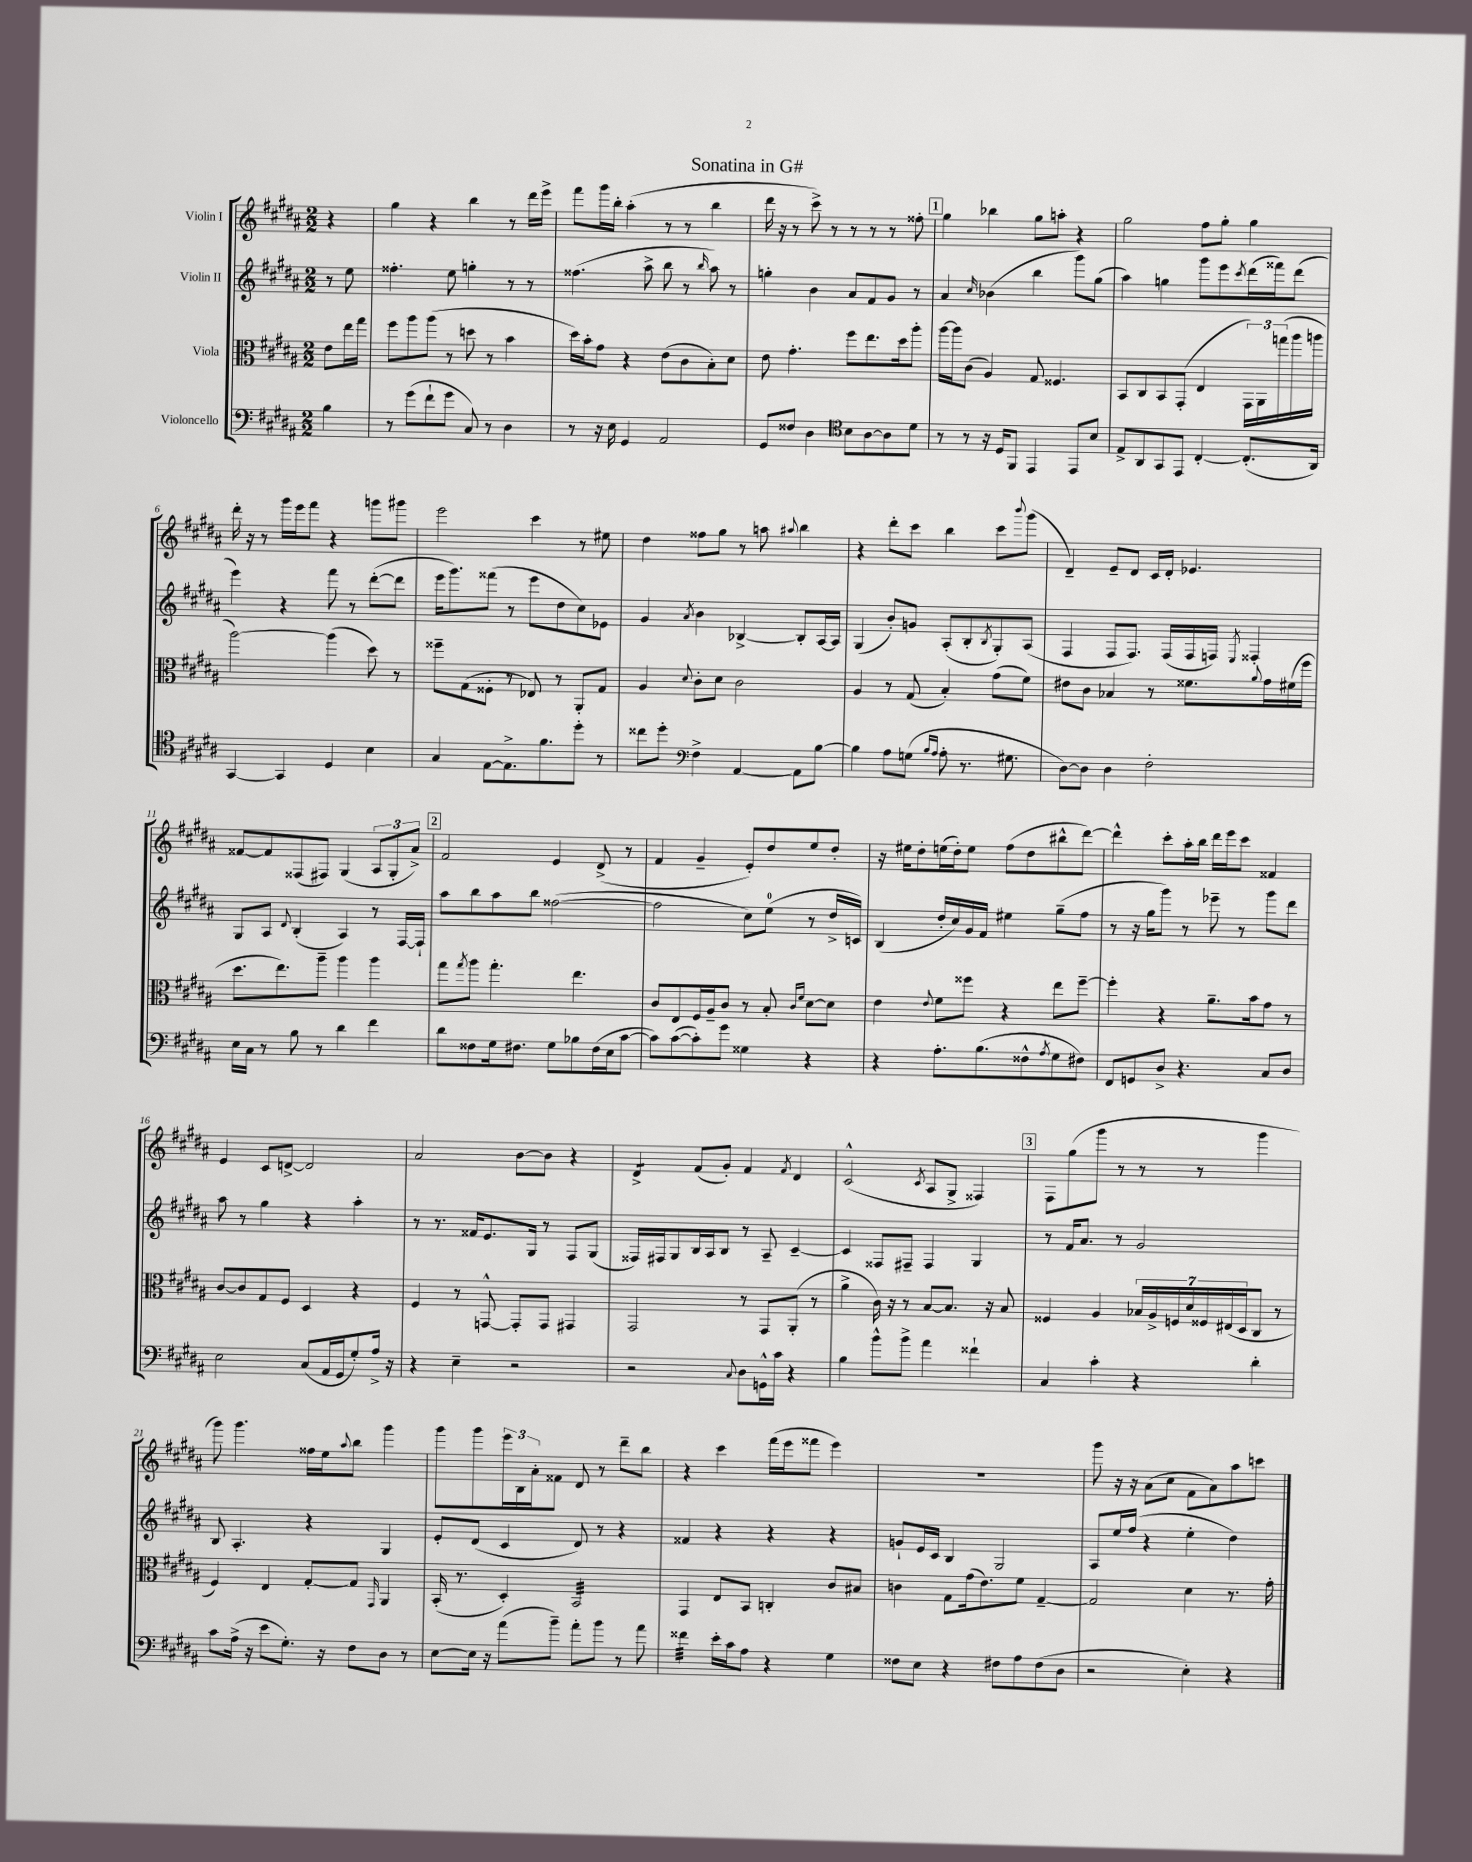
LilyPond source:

\header { title = "Sonatina in G#" }
<<
\new StaffGroup <<
\new Staff = "s0" \with { instrumentName = "Violin I" } {
    \clef treble \key b \major \numericTimeSignature \time 2/2 \partial 4
    r4 |
    gis''4 r4 b''4 r8 dis'''16 e'''16-> |
    fis'''8 gis'''16 b''16-. ais''4-.( r8 r8 b''4 |
    dis'''16 r16 r8 cis'''8->) r8 r8 r8 r8 fisis''8-. |
    \mark \markup { \box "1" } gis''4 bes''4 gis''8 a''8-. r4 |
    gis''2 fis''8 gis''8-. gis''4 |
    dis'''16-. r16 r8 gis'''16 e'''16 fis'''8 r4 g'''8 gis'''8 |
    e'''2 cis'''4 r8 eis''8 |
    dis''4 fisis''8 gis''8 r8 a''8 \appoggiatura { ais''8 } b''4 |
    r4 dis'''8-. cis'''8 b''4 cis'''8 \appoggiatura { b'''8 } gis'''8( |
    dis'4--) e'8-- dis'8 cis'16 dis'16-. ees'4. |
    fisis'8~ fisis'8 fisis8( fis8) gis4( \tuplet 3/2 { ais8 gis8-. ais'8->) } |
    \mark \markup { \box "2" } fis'2 e'4 dis'8->( r8 |
    fis'4 gis'4-- e'8-.) dis''8 e''8 dis''8-. |
    r16 eis''16 dis''8-. e''16( dis''16-.) e''8 fis''8( dis''8 bis''8-^ dis'''8~) |
    dis'''4-^ cis'''8-. ais''16-. b''16 dis'''16 e'''16 cis'''8 fisis'4 |
    e'4 cis'8 d'8~-> d'2 |
    ais'2 b'8~ b'8 r4 |
    dis'4:8-> fis'8( gis'8-.) fis'4 \acciaccatura { fis'8 } dis'4 |
    cis'2-^( \acciaccatura { cis'8 } ais8 gis8-> fisis4) |
    \mark \markup { \box "3" } fis8 gis''8( gis'''8 r8 r8 r8 gis'''4 |
    gis'''8) gis'''4. fisis''16 e''16 \appoggiatura { ais''8 } b''8 gis'''4 |
    gis'''8 gis'''8 \tuplet 3/2 { e'''16 b16 ais'16-. } fisis'8 dis'8 r8 dis'''8-- b''8 |
    r4 cis'''4 fis'''16( e'''16 fisis'''8 e'''4) |
    R1 |
    gis'''8 r16 r16 ais'8( cis''8 fis'8 ais'8) ais''8 c'''8 \bar "|." |
}
\new Staff = "s1" \with { instrumentName = "Violin II" } {
    \clef treble \key b \major \numericTimeSignature \time 2/2 \partial 4
    r8 e''8 |
    fisis''4.-. e''8 g''4-. r8 r8 |
    fisis''4.( ais''8-> b''8 r8 \grace { b''16 } ais''8) r8 |
    g''4-. b'4 ais'8 fis'8 gis'8 r8 |
    \mark \markup { \box "1" } ais'4 \grace { cis''16 } bes'4( b''4 gis'''8) gis''8( |
    ais''4) g''4 gis'''8 e'''8 \acciaccatura { cis'''8 } dis'''16( fisis'''16) dis'''8( |
    e'''4) r4 fis'''8 r8 dis'''8~-.( dis'''8 |
    e'''16 gis'''8.) fisis'''8( r8 e'''8 dis''8 cis''8) ees'8 |
    gis'4 \acciaccatura { ais'8 } b'4 bes4~-> bes8-. ais16~ ais16 |
    gis4( b'8-.) g'8 ais8-.( b8-. \acciaccatura { b8 } gis8-.) ais8( |
    fis4 fis8 fis8.) fis16( fis16 f16) \acciaccatura { e8 } fisis4-. |
    gis8 ais8 \appoggiatura { dis'8 } b4-.( ais4) r8 fis16~ fis16-! |
    \mark \markup { \box "2" } ais''8 b''8 ais''8 b''8 fisis''2~( |
    fisis''2 cis''8) e''8-0( r8 dis''16-> c'16) |
    b4( dis''16-. cis''16) gis'16 fis'16 eis''4 gis''8--( fis''8 |
    r8 r16 gis''16 gis'''8) r8 ees'''8-- r8 gis'''8 dis'''8 |
    ais''8 r8 gis''4 r4 ais''4-. |
    r8 r8. fisis'16 e'8. gis16 r8 fis8 gis8( |
    fisis16) fis16 gis8 b16 ais16 b8 r8 ais8-- cis'4~-- |
    cis'4 fisis8 fis8-- fis4 gis4 |
    \mark \markup { \box "3" } r8 fis'16 ais'8. r8 gis'2 |
    b8 ais4.-. r4 gis4 |
    e'8-. dis'8( cis'4 dis'8) r8 r4 |
    fisis'4 r4 r4 r4 |
    g'8-! e'16 cis'16 b4 gis2 |
    ais8 e''16 fis''16( r4 e''4-. dis''4) \bar "|." |
}
\new Staff = "s2" \with { instrumentName = "Viola" } {
    \clef alto \key b \major \numericTimeSignature \time 2/2 \partial 4
    e'8 e''16 gis''16 |
    fis''8 ais''8 ais''8( r8 d''8 r8 b'4 |
    dis''16) b'16-. gis'8 r4 e'8( cis'8 b8-.) dis'8 |
    e'8 gis'4.-. fis''8 e''8. dis''16 ais''8-. |
    \mark \markup { \box "1" } ais''16~ ais''16 cis'8( ais4) gis8 fisis4. |
    b,8 cis8 b,8 gis,8-.( e4 \tuplet 3/2 { gis,16) ais,16 g''16( } ais''16 a''16 |
    ais''2~) ais''4( dis''8) r8 |
    fisis''8-- gis8( fisis8-. r8 ees8) r8 ais,8-. gis8 |
    ais4 \appoggiatura { dis'8 } cis'8-. dis'8 cis'2 |
    ais4 r8 gis8( b4-.) gis'8( fis'8) |
    eis'8 cis'8 bes4 r8 fisis'8. \appoggiatura { ais'8 } gis'16 fis'16( fis''16 |
    dis''8. e''8.) ais''8-- ais''4 ais''4 |
    \mark \markup { \box "2" } gis''8 \acciaccatura { gis''8 } ais''8 gis''4.-. e''4. |
    cis'8 e8 fis16 ais16-- cis'8 r8 b8-. \grace { cis'16 fis'16 } dis'8~ dis'8 |
    e'4 \appoggiatura { e'8 } fis'8 fisis''8 r4 e''8 fisis''8~-- |
    fisis''4-. r4 ais'8.-- b'16 gis'8 r8 |
    cis'8~ cis'8 gis8 fis8 dis4 r4 |
    fis4 r8 g,8~-^ g,8-. g,8 gis,4 |
    gis,2 r8 gis,8 ais,8-.( r8 |
    ais'4-> cis'16) r16 r8 b8~ b8. r16 b8 |
    \mark \markup { \box "3" } fisis4 ais4 \tuplet 7/4 { bes16 ais16-> f16 dis'16 fisis16 eis16( dis16 } cis8 r8 |
    fis4) e4 gis8~-. gis8 \grace { gis,16 } ais,4 |
    b,16-.( r8. dis4-.) b,2:32 |
    gis,4 e8 b,8 c4-. cis'8 bis8 |
    c'4 gis8 gis'16( e'8.) fis'8 gis4~-- |
    gis2 dis'4 r8. gis'16-. \bar "|." |
}
\new Staff = "s3" \with { instrumentName = "Violoncello" } {
    \clef bass \key b \major \numericTimeSignature \time 2/2 \partial 4
    b4 |
    r8 gis'8( fis'8-! gis'8 cis8) r8 dis4 |
    r8 r16 e16 gis,4 ais,2 |
    gis,8 fisis8 dis4 \clef tenor b8 ais8~ ais8 dis'8 |
    \mark \markup { \box "1" } r8 r8 r16 dis16 fis,8 e,4 e,8 b8 |
    e8-> ais,8 gis,8 e,8 cis4~-. cis8.-.( ais,16) |
    gis,4~ gis,4 dis4 b4 |
    gis4 e8~ e8.-> fis'8. dis''8-. r8 |
    cisis''8 dis''8-. \clef bass fis4-> ais,4~ ais,8 b8~ |
    b4 ais8 g8( \grace { b16 ais16 } ais8-. r8. gis8. |
    dis8~) dis8 dis4 fis2-. |
    e16 cis16 r8 b8 r8 dis'4 fis'4 |
    \mark \markup { \box "2" } dis'8 fisis8 gis16 fis8. gis8 bes8 fis16( e16 cis'8~ |
    cis'8) cis'8~( cis'8-.) gis'8 gisis4 r4 |
    r4 ais8.-. b8.( fisis8-^ \acciaccatura { ais8 } gis8 fis8) |
    fis,8 g,8 dis8-> r4. cis8 dis8 |
    e2 cis8( ais,16 gis,16 gis8-.) ais16-> r16 |
    r4 e4-- r2 |
    r2 \appoggiatura { cis8 } dis8 g,16-^ cis'16 r4 |
    b4 b'8-^ b'8-> ais'4 fisis'4-! |
    \mark \markup { \box "3" } cis4 cis'4-. r4 dis'4-. |
    cis'8 ais16->( r16 e'8 gis8.-.) r16 fis8 dis8 r8 |
    e8~ e16 r16 ais'8( b'8--) ais'8-. b'8 r8 ais'8 |
    fisis'4:32 e'16-. cis'16 ais8 r4 gis4 |
    fisis8 e8 r4 fis8 ais8 fis8( dis8 |
    r2 e4-.) r4 \bar "|." |
}
>>
>>
